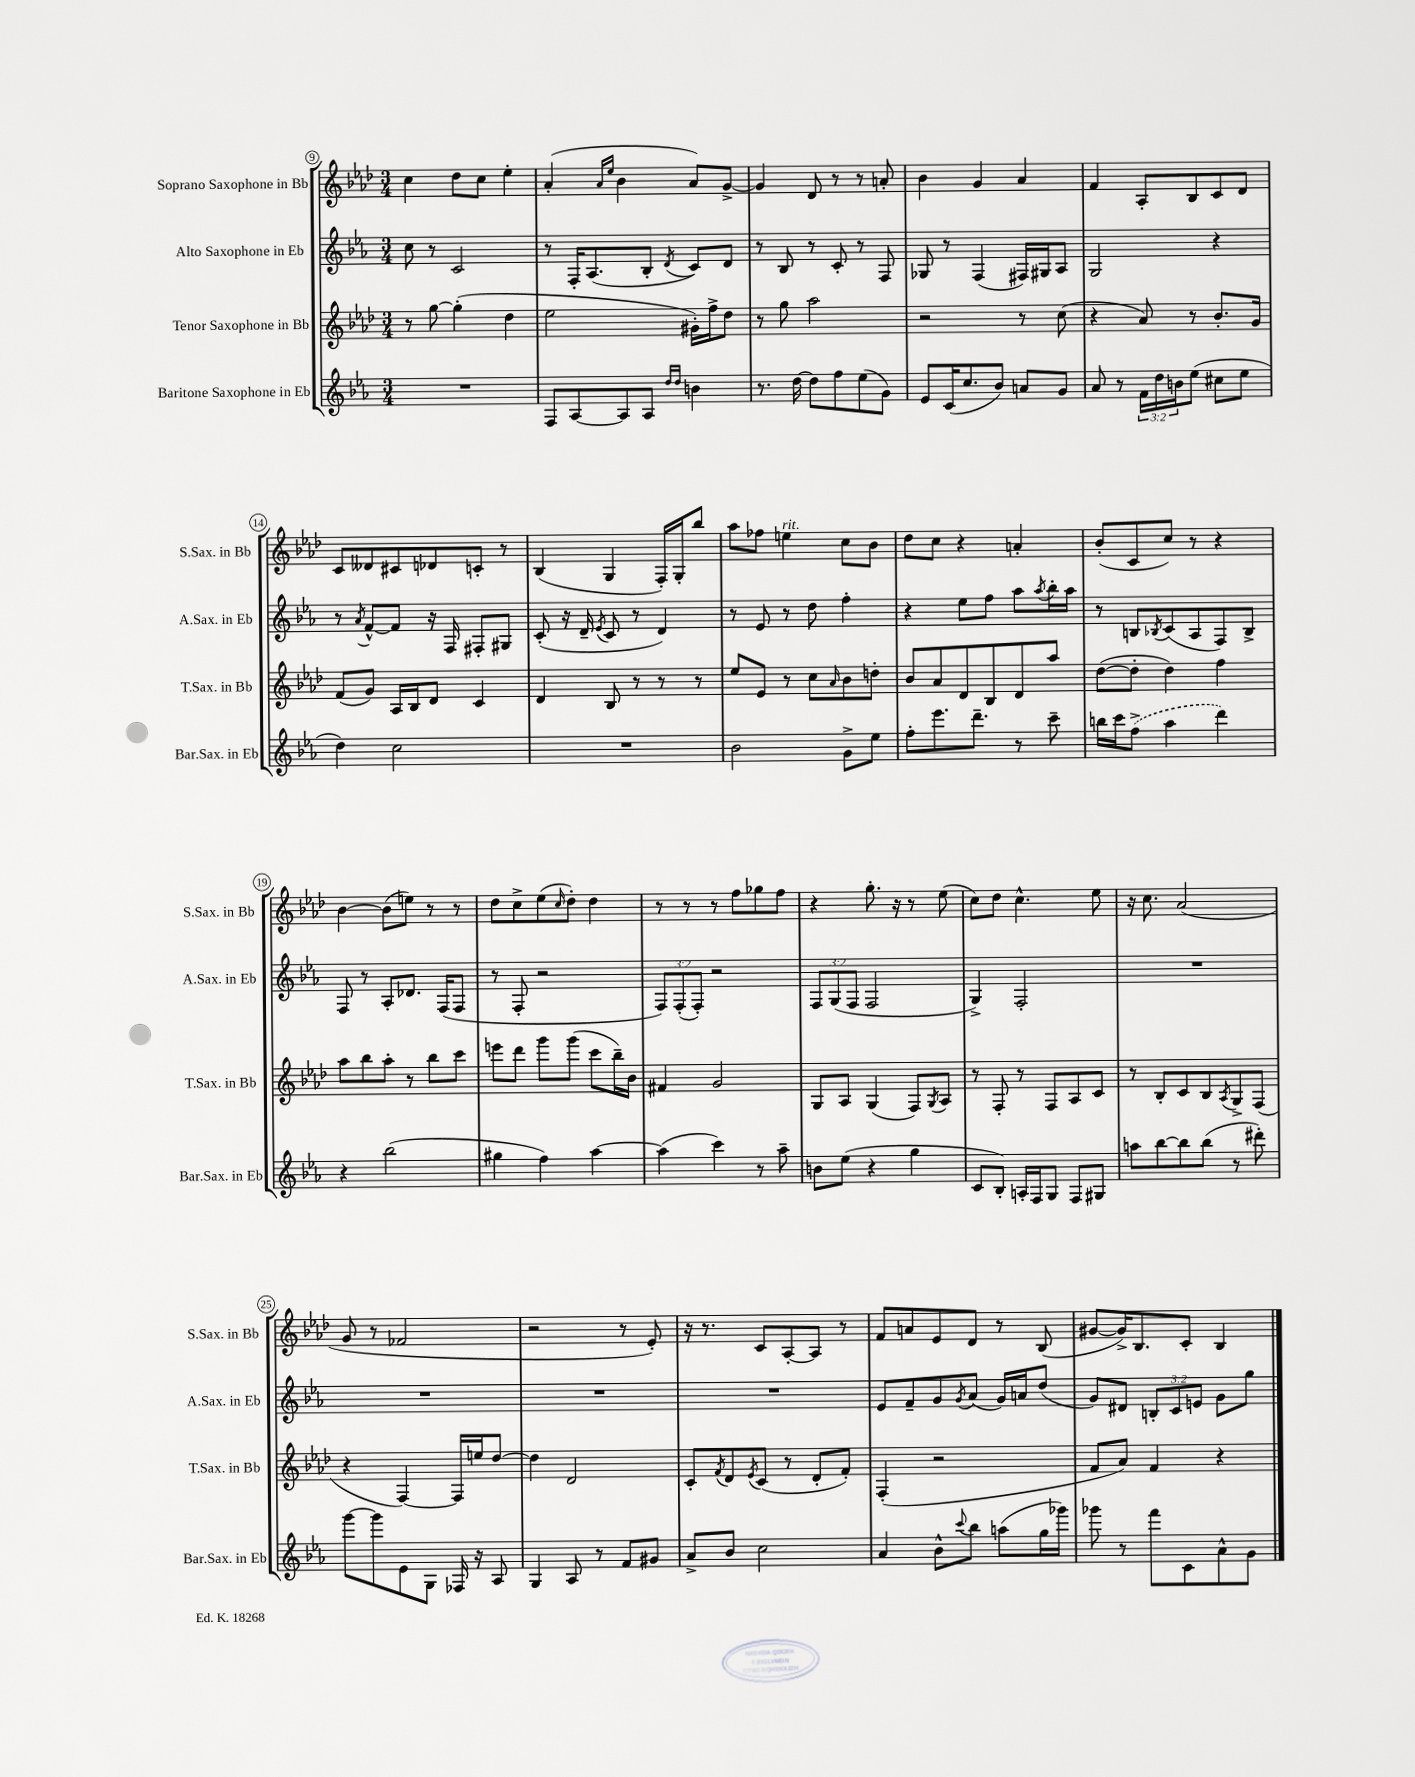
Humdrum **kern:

**kern	**kern	**kern	**kern
*part4	*part3	*part2	*part1
*staff4	*staff3	*staff2	*staff1
*I"Baritone Saxophone in Eb	*I"Tenor Saxophone in Bb	*I"Alto Saxophone in Eb	*I"Soprano Saxophone in Bb
*I'Bar.Sax. in Eb	*I'T.Sax. in Bb	*I'A.Sax. in Eb	*I'S.Sax. in Bb
*clefG2	*clefG2	*clefG2	*clefG2
*k[b-e-a-]	*k[b-e-a-d-]	*k[b-e-a-]	*k[b-e-a-d-]
*M3/4	*M3/4	*M3/4	*M3/4
=9	=9	=9	=9
2.r	8r	8cc\	4cc\
.	[8gg\	8r	.
.	(4gg'\]	2c/	8dd-\L
.	.	.	8cc\J
.	4dd-\	.	4ee-'\
=10	=10	=10	=10
8F/L	2ee-\	8r	(4a-'/
[8A-/	.	16F'/KL	.
.	.	(8.A-/	.
.	.	.	16qqa-/LL
.	.	.	16qqee-/JJ
8A-/]	.	.	4b-\
8A-/J	.	8B-'/J	.
16qqdd/LL	.	.	.
16qqdd/JJ	.	8qd/	.
4bn\	16g#X'\LL)	8c/L)	8a-/L)
.	16ff^\J	.	.
.	8dd-\J	8d/J	[8g^/J
=11	=11	=11	=11
8.r	8r	8r	4g/]
.	8gg\	8B-/	.
[16dd\	.	.	.
8dd\L]	2aa-\	8r	8d-/
8ff\	.	8c'/	8r
(8ee-\	.	8r	8r
8g\J)	.	8F/	8an'/
=12	=12	=12	=12
8e-/L	2r	8G-X/	4b-\
(16c/K	.	8r	.
8.cc/	.	.	.
.	.	(4F/	4g/
8b-/J)	.	.	.
8an/L	8r	16F#X/LL)	4a-/
.	.	16G#X/J	.
8g/J	(8cc\	8A-/J	.
=13	=13	=13	=13
8a-/	4r	2G/	4f/
8r	.	.	.
24f\LL	8a-/)	.	8A-'/L
24dd\	.	.	.
24bn\J	.	.	.
(8ee-\J	8r	.	8B-/
8cc#X\L	8.b-'/L	4r	8c/
8ee-\J	.	.	8d-/J
.	16g/Jk	.	.
!!LO:LB:g=z
=14	=14	=14	=14
4dd\)	(8f/L	8r	8c/L
.	.	8qa-/	.
.	8g/J)	[8f^^/L	8d--X/
2cc\	16A-/LL	8f/J]	8c#X/
.	16B-/J	.	.
.	8d-/J	16r	8d-X/
.	.	16F/	.
.	4c/	8F#X'/L	8cn'/J
.	.	8G#X/J	8r
=15	=15	=15	=15
2.r	4d-/	(8c'/	(4B-/
.	.	16r	.
.	.	16d~/	.
.	.	8qe-/	.
.	8B-/	8c/	4G/
.	8r	8r	.
.	8r	4d/)	16F'/LL)
.	.	.	16G'/J
.	8r	.	8bb-/J
=16	=16	=16	=16
2b-\	8ee-/L	8r	8aa-\L
.	8e-/J	8e-/	8ff-X\J
!	!	!	!LO:TX:a:i:t=rit.
.	8r	8r	4een\
.	8cc\L	8dd\	.
.	16qqa-/	.	.
8g^\L	8b-\	4ff'\	8cc\L
8ee-\J	8ddn'\J	.	8b-\J
=17	=17	=17	=17
8ff'\L	8b-/L	4r	8dd-\L
8.eee-\	8a-/	.	8cc\J
.	8d-/	8ee-\L	4r
8.ddd~\J	.	.	.
.	8B-/	8ff\J	.
8r	8d-/	8aa-\L	4an'/
.	.	8qaa-/	.
8ccc~\	8aa-/J	16bb-'\L	.
.	.	16aa-\JJ	.
=18	=18	=18	=18
16bbn\LL	([8dd-\L	8r	(8b-'/L
16ccc\J	.	.	.
(8ff^\J	8dd-'\J]	8Bn/L	8c/
.	.	8qB-X/	.
4aa-\	4dd-\)	(8c/	8cc/J)
.	.	8A-/	8r
4ddd\)	4ff\	8F/)	4r
.	.	8B-^/J	.
!!LO:LB:g=z
=19	=19	=19	=19
4r	8aa-\L	8F/	[4b-\
.	8bb-\	8r	.
(2bb-\	8aa-'\J	8A-'/L	(8b-\L]
.	8r	8.d-X/J	8een\J)
.	8bb-\L	.	8r
.	.	(16F/KL	.
.	8ccc\J	8F/J	8r
=20	=20	=20	=20
4gg#X\	8eeen\L	8r	8dd-\L
.	8ddd-\J	8F'/	8cc^\
4ff\)	8ggg\L	2r	(8ee-\
.	.	.	16qqcc/
.	(8ggg\J	.	8dd-'\J)
[4aa-\	8ccc\L	.	4dd-\
.	16bb-~\L)	.	.
.	16b-\JJ	.	.
=21	=21	=21	=21
(4aa-\]	4f#X/	12F/L)	8r
.	.	(12F'/	.
.	.	.	8r
.	.	12F'/J)	.
4ccc\)	2g/	2r	8r
.	.	.	8ff\L
8r	.	.	8gg-X\
8aa-~\	.	.	8ff\J
=22	=22	=22	=22
8bn\L	8G/L	12F/L	4r
.	.	(12G/	.
(8ee-\J	8A-/J	.	.
.	.	12F/J	.
4r	(4G/	2F/	8.gg'\
.	.	.	16r
4gg\	8F/L)	.	8r
.	8qG/	.	.
.	8A-/J	.	(8ee-\
=23	=23	=23	=23
8c/L	8r	4G^/)	8cc\L)
8B-'/J)	8F'/	.	8dd-\J
16An'/LL	8r	2F'/	4.cc^^\
16F/J	.	.	.
8G/J	8F/L	.	.
8F/L	8A-/	.	.
8G#X/J	8c/J	.	8ee-\
=24	=24	=24	=24
8aan\L	8r	2.r	16r
.	.	.	8.cc\
[8bb-\	8B-'/L	.	.
8bb-\]	8c/	.	(2a-/
(8bb-\J	8B-/	.	.
.	8qA-/	.	.
8r	8G^/	.	.
8ddd#X'\)	(8F/J	.	.
!!LO:LB:g=z
=25	=25	=25	=25
[8ggg\L	4r	2.r	8g/
8ggg\]	.	.	8r
8e-\	[4F/)	.	2f-X/
8G\J	.	.	.
16F-X/	16F/LL]	.	.
16r	16een/J	.	.
8A-/	[8dd-/J	.	.
=26	=26	=26	=26
4G/	4dd-\]	2.r	2r
8A-/	2d-/	.	.
8r	.	.	.
8f/L	.	.	8r
8g#X/J	.	.	8e-'/)
=27	=27	=27	=27
8a-^/L	8c'/L	2.r	16r
.	.	.	8.r
.	8qf/	.	.
8b-/J	8d-/	.	.
.	8qe-/	.	.
2cc\	(8c/J	.	8c/L
.	8r	.	[8A-'/
.	8d-'/L	.	8A-/J]
.	8f'/J)	.	8r
=28	=28	=28	=28
4a-/	(4F'/	8e-/L	8f/L
.	.	8f~/	8an/
8b-^^\L	2r	8g/	8e-/
8qqccc/	.	8qg/	.
8bb-\J	.	(8a-/J	8d-/J
(8aan\L	.	16g/LL)	8r
.	.	16an/J	.
16gg\L	.	(8dd/J	(8B-/
16ggg-X\JJ)	.	.	.
=29	=29	=29	=29
8ggg-X\	8f/L	8g/L)	[8g#X/L
8r	8a-/J)	8d#X/J	16g#^/K])
.	.	.	8.B-/
8fff\L	4f/	12Bn'/L	.
.	.	12c/	.
8c\	.	.	8c'/J
.	.	12en/J	.
8a-^^\	4r	8g\L	4B-/
8g\J	.	8gg\J	.
==	==	==	==
*-	*-	*-	*-
